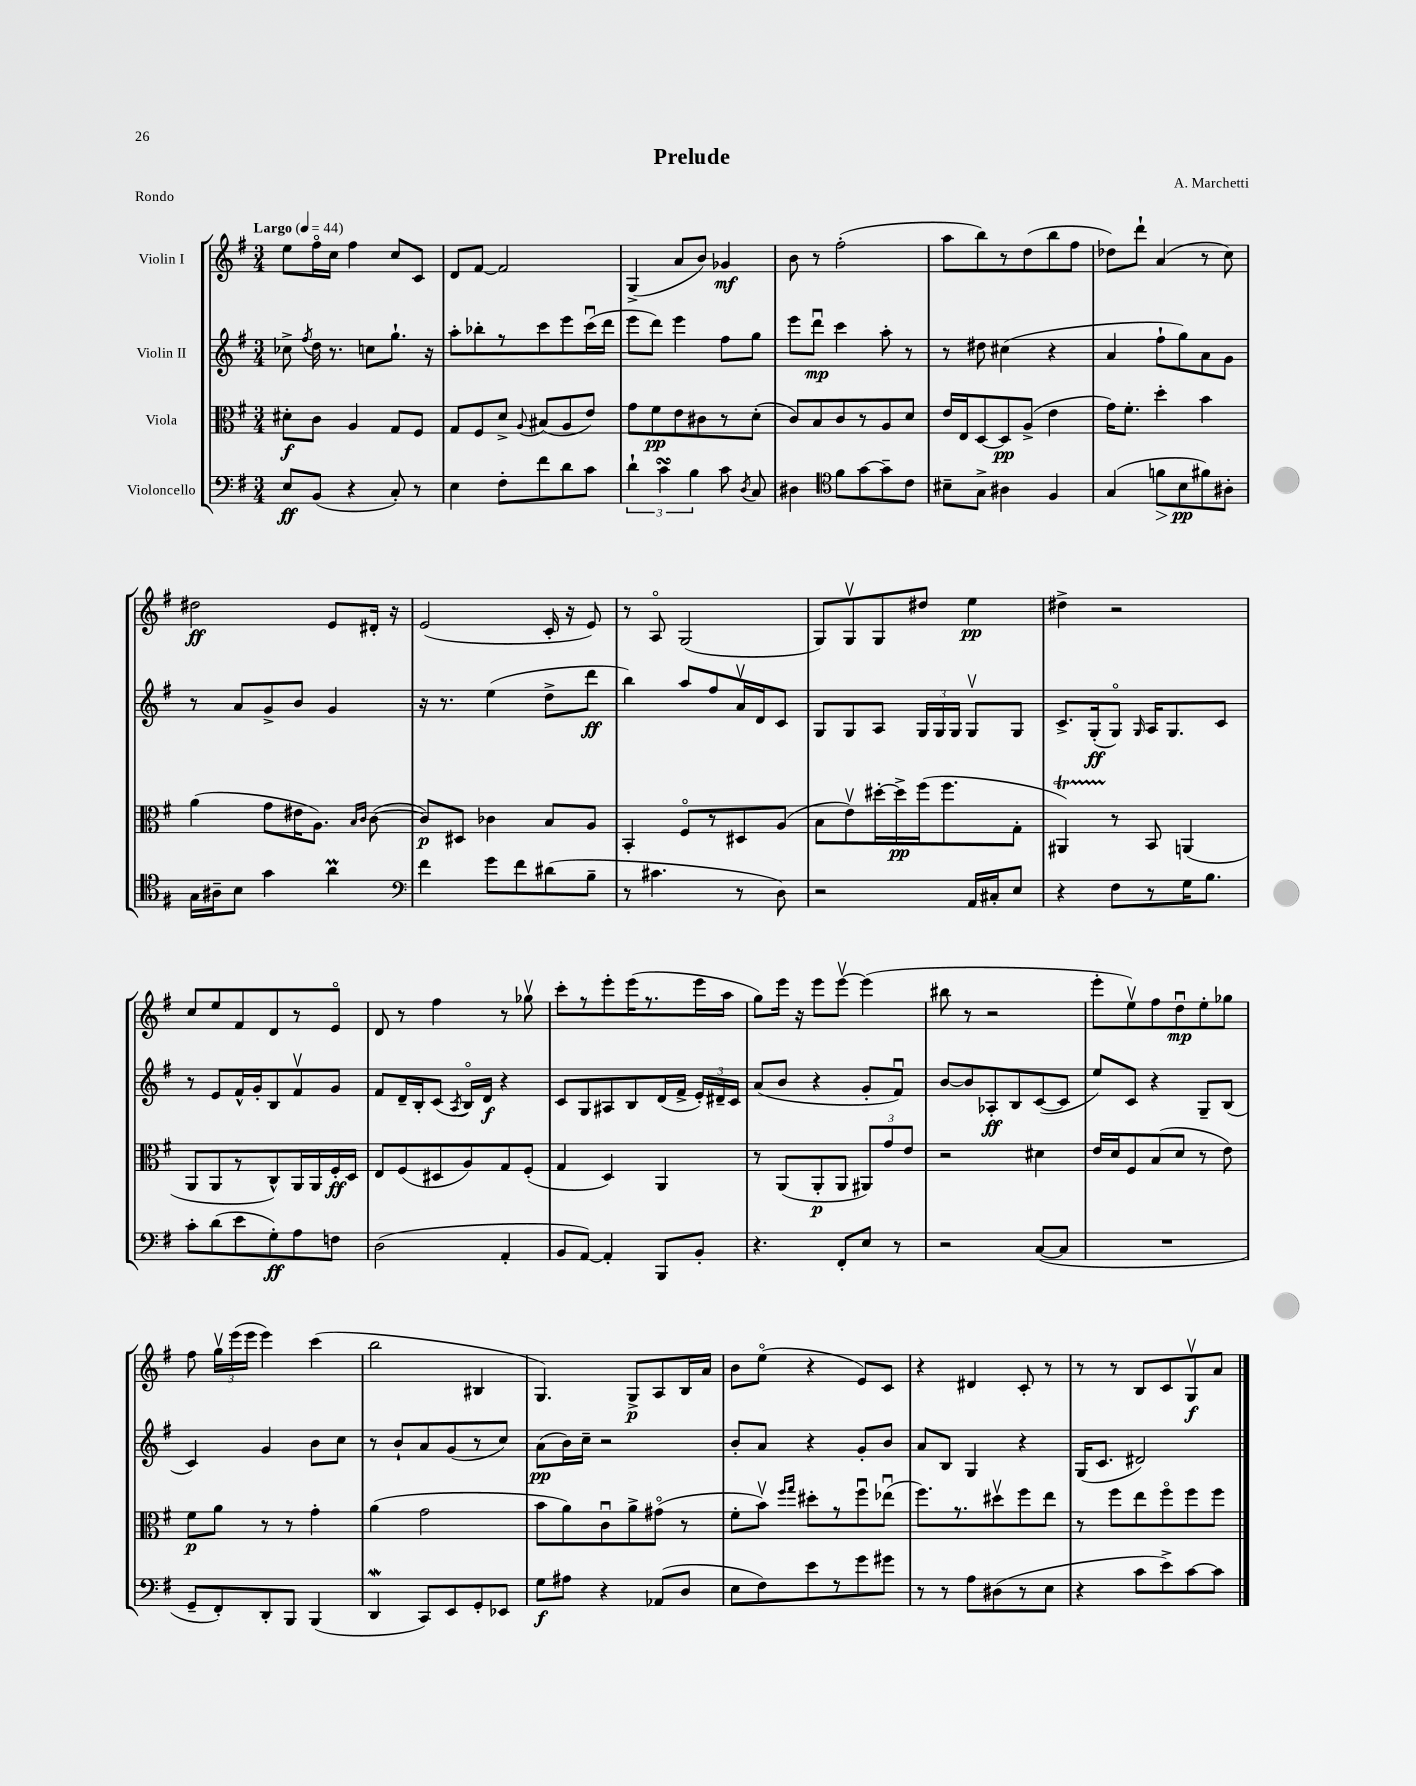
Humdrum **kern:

**kern	**kern	**kern	**kern
*staff4	*staff3	*staff2	*staff1
*clefF4	*clefC3	*clefG2	*clefG2
*k[f#]	*k[f#]	*k[f#]	*k[f#]
*M3/4	*M3/4	*M3/4	*M3/4
*MM44	*MM44	*MM44	*MM44
8E/L	8d#'\L	8cc-^\	8ee\L
.	.	8qff#/	.
(8BB/J	8c\J	16dd\	16ff#o\L
.	.	8.r	16cc\JJ
4r	4A/	.	4ff#\
.	.	8cc\L	.
8C'/)	8G/L	8.gg`\J	8cc/L
8r	8F#/J	.	8c/J
.	.	16r	.
=	=	=	=
4E\	8G/L	8aa'\L	8d/L
.	8F#/	8bb-'\	[8f#/J
8F#'\L	8d^/J	8r	2f#/]
.	8qqA/	.	.
8f#\	(8B#/L	8ccc\	.
8d\	8A/	8eee\	.
8c\J	8e/J)	(16cccu\L	.
.	.	16ddd\JJ	.
=	=	=	=
6d`\	8g\L	8eee\L	(4G^/
.	8f#\	8ddd\J)	.
6c\	.	.	.
.	8e\	4eee\	8a/L
6B\	.	.	.
.	8c#\	.	8b/J)
8c\	8r	8ff#\L	4g-/
8qD/	.	.	.
8C/	(8d'\J	8gg\J	.
=	=	=	=
4D#\	8c/L)	8eee\L	8b\
.	8B/	8dddu\J	8r
*clefC4	*	*	*
8f#\L	8c/	4ccc\	(2ff#'\
[8g\	8r	.	.
8g~\]	8A/	8aa'\	.
8c\J	8d/J	8r	.
=	=	=	=
8B#~\L	16e/LL	8r	8aa\L
.	16E/J	.	.
8G^\J	[8D/	8dd#\	8bb\)
4A#\	8D/]	(4cc#\	8r
.	(8A^/J	.	(8dd\
4F#/	4e\	4r	8bb\
.	.	.	8ff#\J
=	=	=	=
(4G/	16g\LK)	4a/	8dd-\L)
.	8.f#'\J	.	.
.	.	.	8ddd`\J
8f\L	4dd'\	8ff#`\L	(4a/
8B\	.	8gg\)	.
8f#\)	4b\	8a\	8r
8A#'\J	.	8g\J	8cc\)
=	=	=	=
16G\LL	(4a\	8r	2dd#\
16A#~\J	.	.	.
8B\J	.	8a/L	.
4g\	8g\L	8g^/	.
.	16e#\K	8b/J	.
.	8.A\J)	.	.
4a\	.	4g/	8e/L
.	16qqB/LL	.	.
.	16qqc/JJ	.	.
.	([8c\	.	16d#'/Jk
.	.	.	16r
=	=	=	=
*clefF4	*	*	*
4f#\	8c/]L)	16r	(2e/
.	.	8.r	.
.	8D#/J	.	.
8g\L	4c-\	(4ee\	.
8f#\	.	.	.
(8d#\	8B/L	8dd^\L	16c'/
.	.	.	16r
8B~\J	8A/J	8ddd\J	8e/)
=	=	=	=
8r	4BB'/	4bb\)	8r
4.c#\	.	.	8Ao/
.	8F#o/L	8aa/L	(2G/
.	8r	8ff#/	.
8r	8D#/	16av/L	.
.	.	16d/J	.
8D\)	(8A/J	8c/J	.
=	=	=	=
2r	8B\L	8G/L	8G/L)
.	8ev\)	8G/	8Gv/
.	[16dd#'\L	8A/J	8G/
.	16dd#^\]	.	.
.	(16ff#\J	24G/LL	8dd#/J
.	.	24G/	.
.	8.ff#\	.	.
.	.	24G/JJ	.
16AA/LL	.	8Gv/L	4ee\
16C#'/J	.	.	.
8E/J	8G'\J	8G/J	.
=	=	=	=
4r	4AA#/)	8.c^/L	4dd#^\
.	.	(16G'/k	.
8F#\L	8r	8Go/J)	2r
.	.	16qqG/	.
8r	8BB/	16A/LK	.
.	.	8.G/	.
16G\K	(4AA/	.	.
8.B\J	.	.	.
.	.	8c/J	.
=	=	=	=
8c'\L	8AA/L	8r	8cc/L
(8d\	8AA/	8e/L	8ee/
8e\	8r	16f#^^/L	8f#/
.	.	16g'/J	.
8G'\)	8C^^/)	8B/	8d/
8A\	16AA/L	8f#v/	8r
.	16AA/	.	.
8F\J	16F#'/	8g/J	8eo/J
.	16D/JJ	.	.
=	=	=	=
(2D\	8E/L	8f#/L	8d/
.	(8F#/	16d~/L	8r
.	.	16B'/J	.
.	8D#/	(8c/J	4ff#\
.	.	8qA/	.
.	8A/)	16Bo/LL)	.
.	.	16d/JJ	.
4AA'/	8G/	4r	8r
.	(8F#'/J	.	8gg-v\
=	=	=	=
8BB/L	4G/	8c/L	8ccc'\L
[8AA/J)	.	8G/	8r
4AA'/]	4D/)	8A#/	8eee'\
.	.	8B/	(16eee\K
.	.	.	8.r
8BBB/L	4AA/	(16d/L	.
.	.	16f#^/JJ	.
8BB'/J	.	24e'/LL)	16eee\L
.	.	24d#~/	.
.	.	.	16aa\JJ
.	.	24c/JJ	.
=	=	=	=
4.r	8r	(8a/L	8gg\L)
.	(8AA/L	8b/J	16eee\Jk
.	.	.	16r
.	8AA'/	4r	8eee\L
8FF#'/L	8AA/J	.	[8eeev\J
8E/J	12AA#/L)	8g'/L	(4eee\]
.	12g/	.	.
8r	.	8f#u/J)	.
.	12e/J	.	.
=	=	=	=
2r	2r	[8b/L	8bb#\
.	.	8b/]	8r
.	.	8A-'/	2r
.	.	8B/	.
([8C/L	4d#\	([8c/	.
8C/]J	.	8c/]J	.
=	=	=	=
2.r	16e/LL	8ee/L)	8eee'\L
.	16d/J	.	.
.	8F#/	8c/J	8eev\)
.	(8B/	4r	8ff#\
.	8d/J	.	8ddu\
.	8r	8G~/L	8ee'\
.	8e\)	(8B/J	8gg-\J
=	=	=	=
8GG~/L	8f#\L	4c/)	8ff#\
8FF#'/)	8a\J	.	24ggv\LL
.	.	.	(24eee\
.	.	.	24eee\JJ
8DD'/	8r	4g/	4eee\)
8BBB/J	8r	.	.
(4BBB/	4g'\	8b\L	(4ccc\
.	.	8cc\J	.
=	=	=	=
4DD/	(4a\	8r	2bb\
.	.	8b`/L	.
8CC/L)	2g\	8a/	.
8EE/	.	(8g/	.
8GG'/	.	8r	4B#/
8EE-/J	.	8cc/J)	.
=	=	=	=
8G\L	8b\L	(8a\L	4.G/)
8A#\J	8a\)	16b\L)	.
.	.	16cc~\JJ	.
4r	8cu\	2r	.
.	8a^\	.	8G^/L
(8AA-/L	(8g#o\J	.	8A/
8D/J	8r	.	16B/L
.	.	.	16a/JJ
=	=	=	=
8E\L	8f#'\L	8b'/L	8b\L
8F#\)	8bv\J)	8a/J	(8eeo\J
.	16qqff#/LL	.	.
.	16qqgg/JJ	.	.
8e\	8dd#'\L	4r	4r
8r	8r	.	.
8g\	8ff#u\	8g'/L	8e/L)
8g#\J	(8ee-u\J	8b/J	8c/J
=	=	=	=
8r	8.ff#\L)	8a/L	4r
8r	.	8B/J	.
.	8.r	.	.
8A\L	.	4G/	4d#/
(8D#\	8dd#v\	.	.
8r	8ff#\	4r	8c'/
8E\J	8ee\J	.	8r
=	=	=	=
4r	8r	(16G/LK	8r
.	.	8.c/J	.
.	8ff#\L	.	8r
8c\L	8ee\	2d#/)	8B/L
8e^\)	8ff#o\	.	8c/
[8c\	8ff#\	.	8Gv/
8c\]J	8ff#\J	.	8a/J
==	==	==	==
*-	*-	*-	*-
